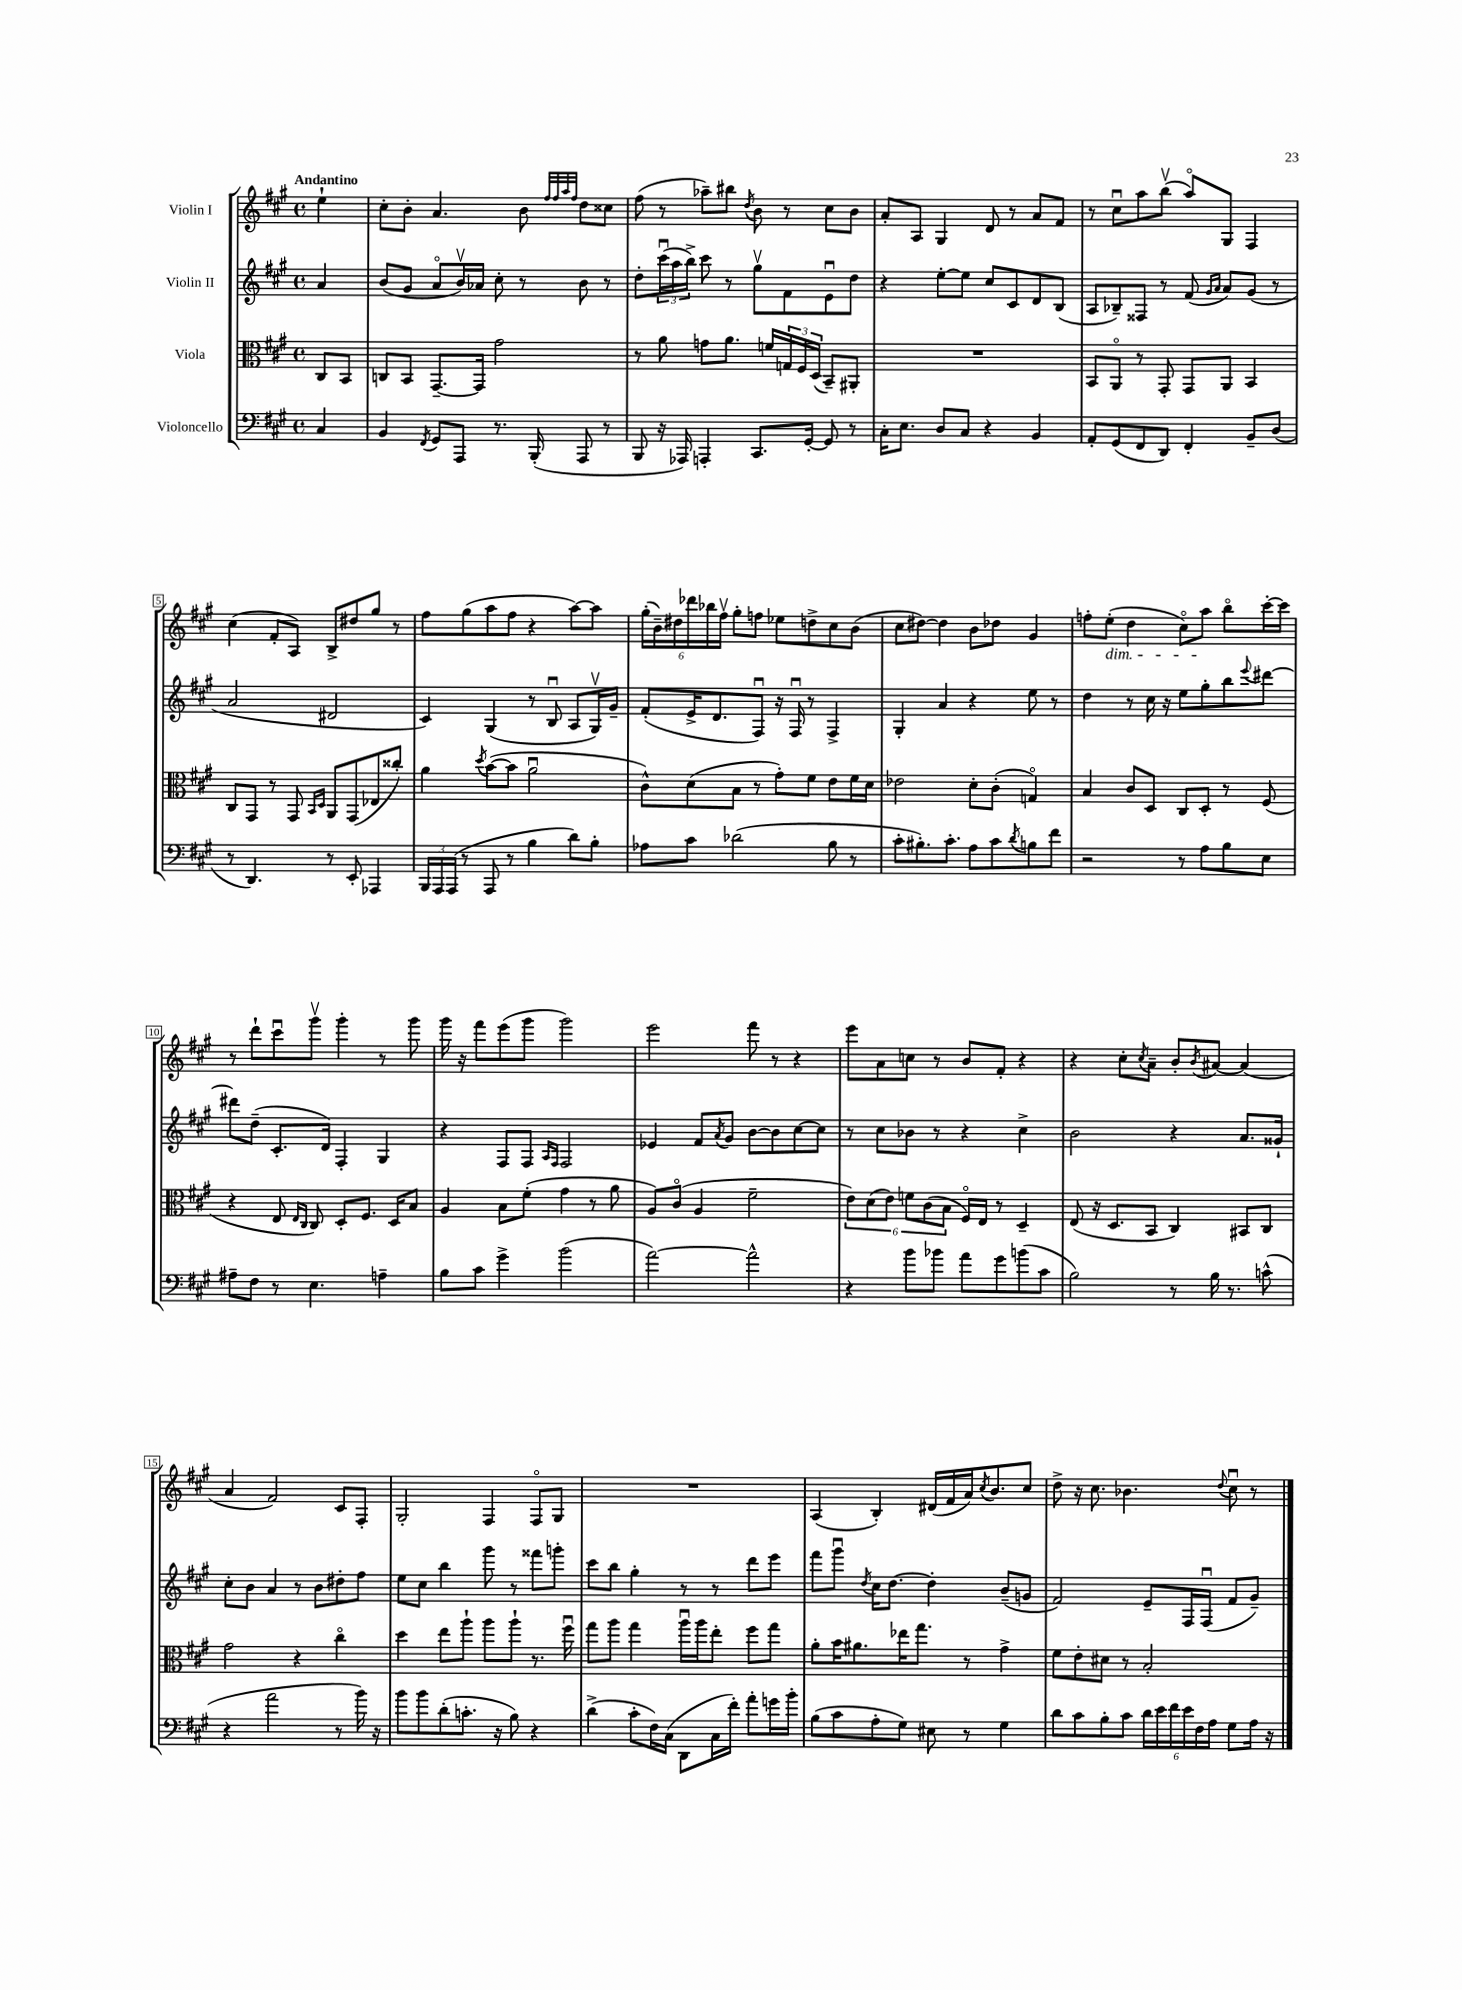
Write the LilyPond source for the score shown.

<<
\new StaffGroup <<
\new Staff = "s0" \with { instrumentName = "Violin I" } {
    \clef treble \key a \major \defaultTimeSignature \time 4/4 \partial 4 \tempo "Andantino"
    e''4-! |
    cis''8-. b'8-. a'4. b'8 \grace { fis''32 fis''32 a''32 fis''32 } d''8 cisis''8 |
    fis''8( r8 aes''8--) bis''8 \acciaccatura { d''8 } b'8 r8 cis''8 b'8 |
    a'8-. a8 gis4 d'8 r8 a'8 fis'8 |
    r8 cis''8\downbow a''8 b''8\upbow( a''8\flageolet) gis8 fis4 |
    cis''4( fis'8-. a8) b8-> dis''8 gis''8 r8 |
    fis''8 gis''8( a''8 fis''8 r4 a''8~) a''8 |
    \tuplet 6/4 { gis''16-.( b'16--) dis''16 des'''16 bes''16 fis''16\upbow } gis''8-. f''8 ees''8 d''8-> cis''8 b'8( |
    cis''8 dis''8~) dis''4 b'8 des''8 gis'4 |
    f''8-. e''8-.\dim( d''4 cis''8\flageolet) a''8\! b''8\flageolet cis'''16~-. cis'''16 |
    r8 d'''8-! cis'''8\downbow gis'''8\upbow gis'''4-. r8 gis'''8 |
    gis'''16 r16 fis'''8 e'''8( gis'''8 gis'''2) |
    e'''2 fis'''8 r8 r4 |
    e'''8 a'8 c''8 r8 b'8 fis'8-. r4 |
    r4 cis''8-. \acciaccatura { cis''8 } a'8-- b'8-. \acciaccatura { b'8 } ais'8~ ais'4( |
    a'4 fis'2) cis'8 fis8-. |
    gis2-. fis4 fis8\flageolet gis8 |
    R1 |
    a4( b4-.) dis'16( fis'16 a'16) \acciaccatura { cis''8 } b'8. cis''8 |
    d''8-> r16 cis''8. bes'4. \appoggiatura { d''8 } cis''8\downbow r8 \bar "|." |
}
\new Staff = "s1" \with { instrumentName = "Violin II" } {
    \clef treble \key a \major \defaultTimeSignature \time 4/4 \partial 4
    a'4 |
    b'8( gis'8 a'8\flageolet b'16\upbow) aes'16 cis''8-. r8 b'8 r8 |
    d''8-. \tuplet 3/2 { cis'''16\downbow( a''16 b''16->) } cis'''8 r8 gis''8\upbow fis'8 e'8\downbow d''8 |
    r4 e''8~-. e''8 cis''8 cis'8 d'8 b8( |
    a8 bes8--) fisis8 r8 fis'8( \grace { gis'16 a'16 } a'8) gis'8( r8 |
    a'2 dis'2 |
    cis'4) gis4( r8 b8\downbow a8 gis16\upbow) gis'16-- |
    fis'8-.( e'16-> d'8. fis8\downbow) r16 fis16\downbow r8 fis4-> |
    gis4-. a'4 r4 e''8 r8 |
    d''4 r8 cis''16 r16 e''8 gis''8-. b''8 \appoggiatura { e'''8 } dis'''8~ |
    dis'''8 d''8--( cis'8.-. d'16) fis4-. gis4 |
    r4 fis8 fis8 \grace { a16 fis16 } fis2 |
    ees'4 fis'8 \acciaccatura { a'8 } gis'8 b'8~ b'8 cis''8~ cis''8 |
    r8 cis''8 bes'8 r8 r4 cis''4-> |
    b'2 r4 a'8. gisis'16-! |
    cis''8-. b'8 a'4 r8 b'8 dis''8-. fis''8 |
    e''8 cis''8 b''4 gis'''8 r8 fisis'''8 g'''8-. |
    cis'''8 b''8 gis''4-. r8 r8 d'''8 e'''8 |
    fis'''8 gis'''8\downbow \acciaccatura { d''8 } cis''16 d''8.~ d''4-. b'8--( g'8 |
    fis'2) e'8-- fis16 fis16\downbow( fis'8 gis'8--) \bar "|." |
}
\new Staff = "s2" \with { instrumentName = "Viola" } {
    \clef alto \key a \major \defaultTimeSignature \time 4/4 \partial 4
    cis8 b,8 |
    c8 b,8 gis,8.~-- gis,16 gis'2 |
    r8 a'8 g'8 a'8. f'16 \tuplet 3/2 { g16 fis16 d16( } b,8--) ais,8-. |
    R1 |
    b,8 a,8\flageolet r8 gis,8-. gis,8 a,8 b,4 |
    cis8 gis,8 r8 gis,8 \grace { b,16 d16 } a,8 gis,8( ees8 cisis''8-.) |
    a'4 \acciaccatura { d''8 } b'8~( b'8 a'2\downbow |
    cis'8-^) d'8( b8 r8 gis'8-.) fis'8 e'8 fis'16 d'16 |
    ees'2 d'8-. cis'8-.( g4\flageolet) |
    b4 cis'8 d8 cis8 d8-. r8 fis8( |
    r4 e8 \grace { e16 cis16 } cis8) d8-. fis8. d16 b8 |
    a4 b8 fis'8-.( gis'4 r8 a'8 |
    a8) cis'8\flageolet( a4 fis'2-- |
    \tuplet 6/4 { e'8) d'8( e'8) f'8 cis'8( b8 } fis16\flageolet) e16 r8 d4-- |
    e8( r16 d8. b,8 cis4) bis,8 cis8 |
    gis'2 r4 cis''4\flageolet |
    d''4 e''8 a''8-! a''8 a''8-! r8. fis''16\downbow |
    gis''8 a''8 gis''4 a''16\downbow a''16 e''8-. fis''8 gis''8 |
    a'8-. b'16 ais'8. ees''16 gis''8. r8 gis'4-> |
    fis'8 e'8-. dis'8 r8 b2-. \bar "|." |
}
\new Staff = "s3" \with { instrumentName = "Violoncello" } {
    \clef bass \key a \major \defaultTimeSignature \time 4/4 \partial 4
    cis4 |
    b,4 \acciaccatura { fis,8 } gis,8 a,,8 r8. b,,16-.( a,,8 r8 |
    b,,8 r16 aes,,16) a,,4-. cis,8. gis,16~-. gis,8 r8 |
    cis16-. e8. d8 cis8 r4 b,4 |
    a,8-. gis,8( fis,8 d,8) fis,4-. b,8-- d8( |
    r8 d,4.) r8 e,8-. aes,,4 |
    \tuplet 3/2 { b,,16 a,,16 a,,16( } r8 a,,8 r8 b4 d'8) b8-. |
    aes8 cis'8 des'2( b8 r8 |
    cis'8-. bis8.-.) cis'8.-. a8 cis'8 \acciaccatura { d'8 } b8 fis'8 |
    r2 r8 a8 b8 e8 |
    ais8-- fis8 r8 e4. a4-- |
    b8 cis'8 gis'4-> b'2( |
    a'2~) a'2-^ |
    r4 b'8 bes'8 a'8 gis'8 b'8( cis'8 |
    b2) r8 b16 r8. c'8-^( |
    r4 a'2 r8 b'16) r16 |
    b'8 b'8 d'8-.( c'8.-. r16 b8) r4 |
    d'4->( cis'8-. fis16) cis16( d,8 cis16 fis'16-.) a'8-. g'16 b'16-. |
    b8( cis'8 a8-. gis8) eis8 r8 gis4 |
    d'8 cis'8 b8-. cis'8 \tuplet 6/4 { d'16 e'16 fis'16 e'16 fis16 a16 } gis8 a16 r16 \bar "|." |
}
>>
>>
\layout { \context { \Score \override BarNumber.stencil = #(make-stencil-boxer 0.1 0.3 ly:text-interface::print) } }
